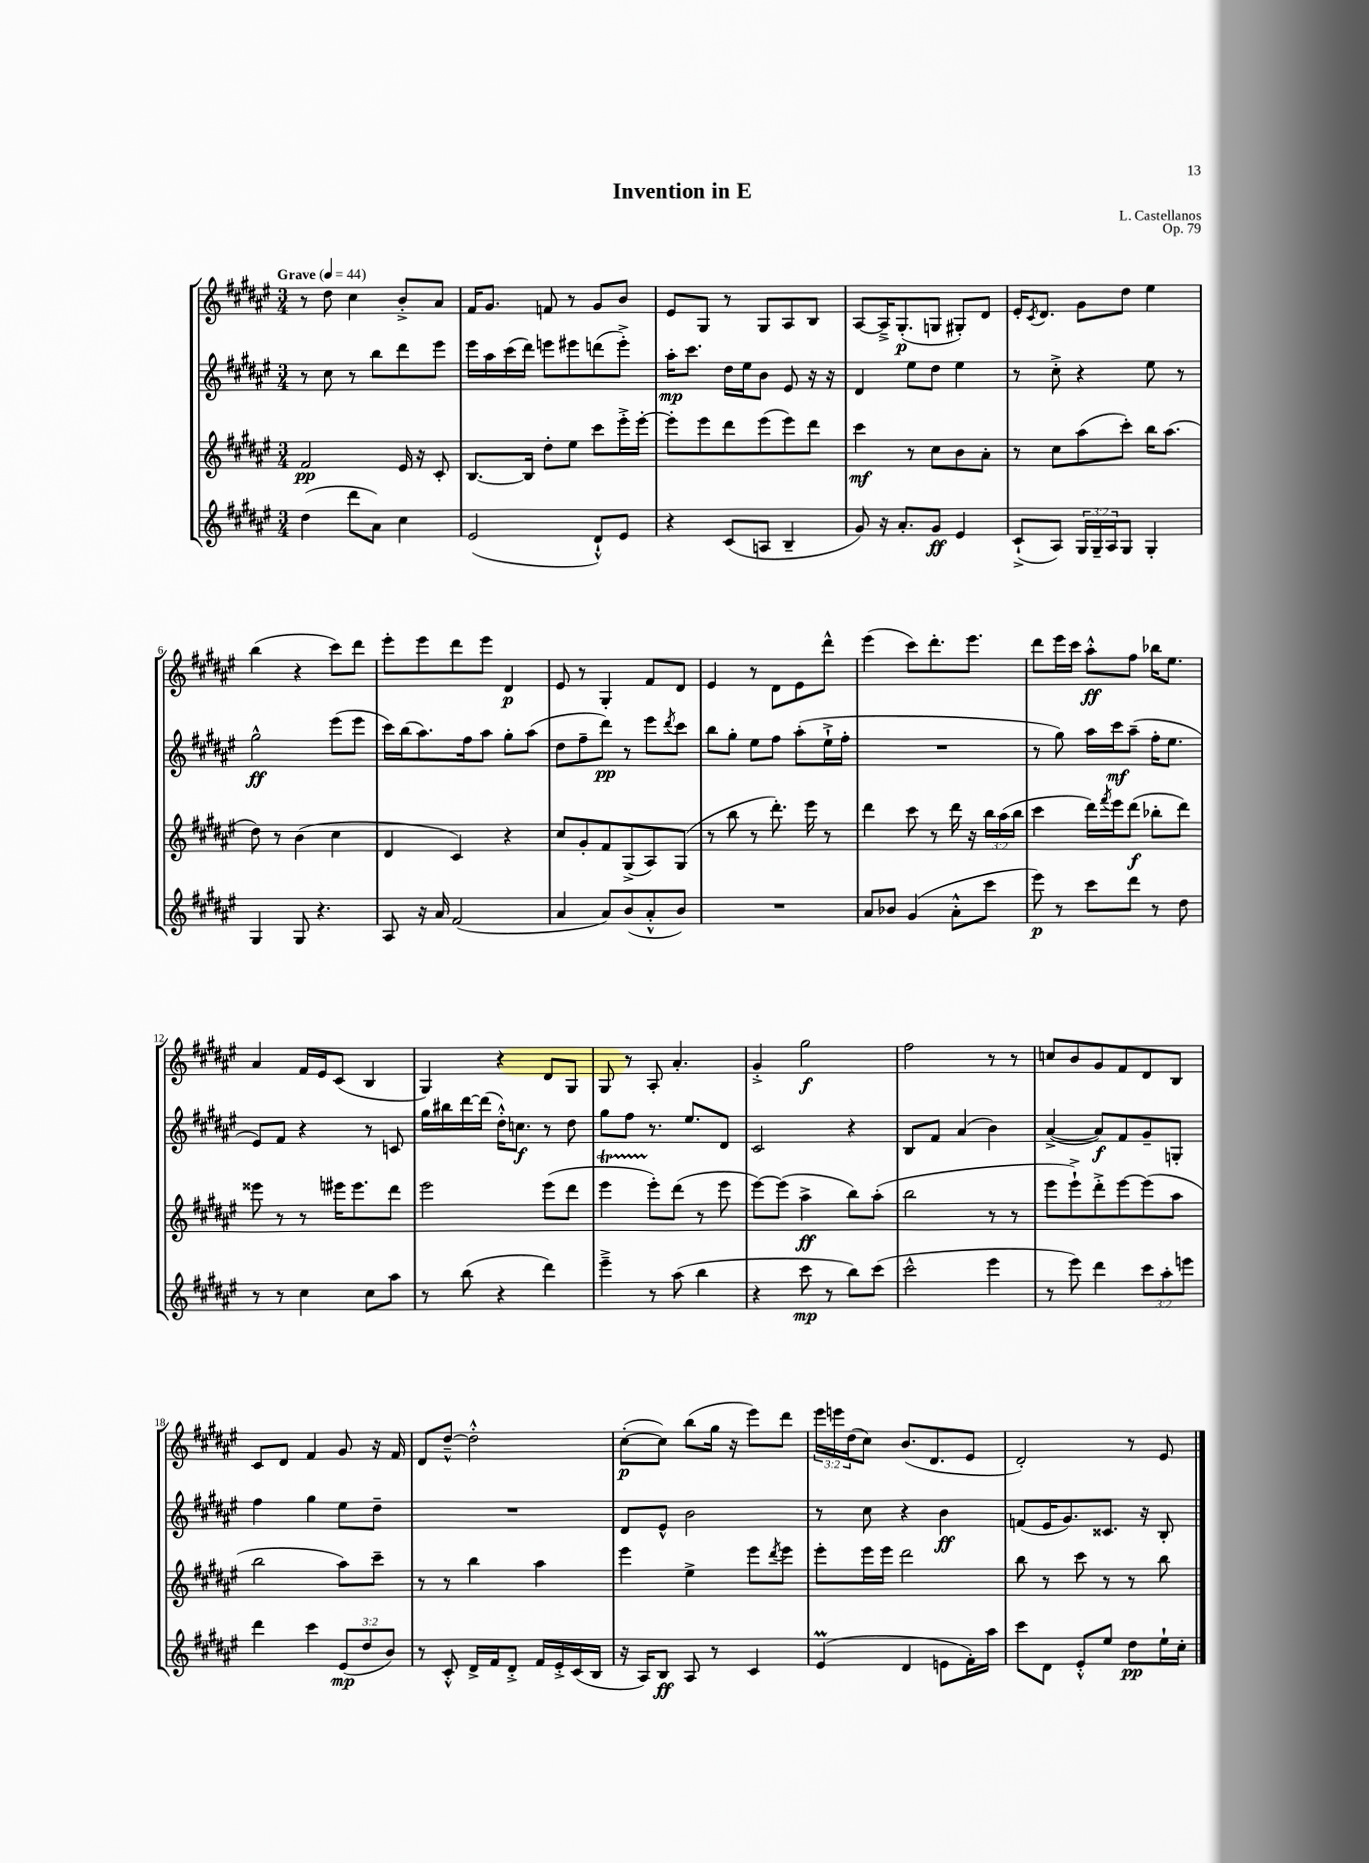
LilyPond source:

\header { title = "Invention in E" composer = "L. Castellanos" opus = "Op. 79" }
<<
\new StaffGroup <<
\new Staff = "s0" {
    \clef treble \key fis \major \numericTimeSignature \time 3/4 \override Staff.TupletNumber.text = #tuplet-number::calc-fraction-text \tempo "Grave" 4 = 44
    r8 dis''8 cis''4 b'8-.-> ais'8 |
    fis'16 gis'8. f'8 r8 gis'8 b'8 |
    eis'8 gis8 r8 gis8 ais8 b8 |
    ais8~ ais16---> gis8.-.\p( g8 gis8-.) dis'8 |
    eis'16-. \acciaccatura { cis'8 } dis'8. gis'8 dis''8 eis''4 |
    b''4( r4 cis'''8) dis'''8 |
    eis'''8-. eis'''8 dis'''8 eis'''8 dis'4\p |
    eis'8 r8 gis4-. fis'8 dis'8 |
    eis'4 r8 dis'8 eis'8 dis'''8-^ |
    eis'''4( cis'''8) dis'''8.-. eis'''8. |
    dis'''8 eis'''16 cis'''16 ais''8-.-^\ff fis''8 bes''16 eis''8. |
    ais'4 fis'16 eis'16 cis'8( b4 |
    gis4) r4 dis'8 gis8 |
    gis8 r8 ais8-. ais'4.-. |
    gis'4-.-> gis''2\f |
    fis''2 r8 r8 |
    c''8 b'8 gis'8 fis'8 dis'8 b8 |
    cis'8 dis'8 fis'4 gis'8 r16 fis'16 |
    dis'8 dis''8~---^ dis''2-.-^ |
    cis''8~-.\p( cis''8) b''8( gis''16 r16 eis'''8) dis'''8 |
    \tuplet 3/2 { eis'''16 e'''16 dis''16( } cis''8) b'8.( dis'8. eis'8 |
    dis'2-.) r8 eis'8 \bar "|." |
}
\new Staff = "s1" {
    \clef treble \key fis \major \numericTimeSignature \time 3/4
    r8 cis''8 r8 b''8 dis'''8 eis'''8 |
    eis'''16 ais''16 cis'''16( dis'''16) e'''8 eis'''8 d'''8( eis'''8-.->) |
    ais''16-.\mp cis'''8. dis''16 eis''16 b'8 eis'8 r16 r16 |
    dis'4 eis''8 dis''8 eis''4 |
    r8 cis''8-.-> r4 eis''8 r8 |
    gis''2-^\ff eis'''8( eis'''8 |
    cis'''16) b''16( ais''8.) fis''16 ais''8 gis''8-. ais''8( |
    dis''8 fis''8-- dis'''8\pp) r8 eis'''8 \acciaccatura { dis'''8 } cis'''8 |
    b''8 gis''8-. eis''8 fis''8 ais''8-.( eis''16-!-> fis''16-. |
    R2. |
    r8 gis''8) ais''16 cis'''16\mf ais''8--( fis''16-. eis''8. |
    eis'8) fis'8 r4 r8 c'8 |
    gis''16 bis''16 dis'''16~ dis'''16( dis''16-.-^) c''8.\f r8 dis''8 |
    gis''8 fis''8 r8. eis''8. dis'8 |
    cis'2 r4 |
    b8 fis'8 ais'4( b'4) |
    ais'4~->( ais'8\f) fis'8 gis'8-- g8-. |
    fis''4 gis''4 eis''8 dis''8-- |
    R2. |
    dis'8 eis'8-^ b'2 |
    r8 cis''8 r4 b'4\ff |
    f'8( eis'16 gis'8.) cisis'8. r16 b8-. \bar "|." |
}
\new Staff = "s2" {
    \clef treble \key fis \major \numericTimeSignature \time 3/4 \override Staff.TupletNumber.text = #tuplet-number::calc-fraction-text
    fis'2\pp eis'16 r16 cis'8-. |
    b8.~ b16 dis''8-. eis''8 cis'''8 eis'''16-.-> eis'''16~-. |
    eis'''8-. eis'''8 dis'''8 eis'''8( eis'''8) dis'''8 |
    cis'''4\mf r8 cis''8 b'8 ais'8-. |
    r8 cis''8 ais''8( cis'''8-.) b''16 ais''8.( |
    dis''8) r8 b'4( cis''4 |
    dis'4 cis'4) r4 |
    cis''8 gis'8-. fis'8 gis8->( ais8) gis8( |
    r8 b''8 r8 dis'''8.-.) eis'''16 r8 |
    dis'''4 cis'''8 r8 dis'''16 r16 \tuplet 3/2 { b''16 ais''16( b''16 } |
    cis'''4 dis'''16) \acciaccatura { fis'''8 } eis'''16 dis'''8\f( bes''8-. dis'''8) |
    eisis'''8 r8 r8 eis'''16 eis'''8. dis'''8 |
    eis'''2 eis'''8( dis'''8 |
    eis'''4\startTrillSpan eis'''8-.\stopTrillSpan) dis'''8( r8 eis'''8 |
    eis'''8~) eis'''8( ais''4->\ff b''8) ais''8-.( |
    b''2 r8 r8 |
    eis'''8 eis'''8-!->) dis'''8-.-> eis'''8~ eis'''8( ais''8 |
    b''2 ais''8) cis'''8-- |
    r8 r8 b''4 ais''4 |
    eis'''4 eis''4-> eis'''8 \acciaccatura { dis'''8 } eis'''8 |
    eis'''8-. eis'''16 eis'''16 dis'''2 |
    b''8 r8 cis'''8 r8 r8 b''8 \bar "|." |
}
\new Staff = "s3" {
    \clef treble \key fis \major \numericTimeSignature \time 3/4 \override Staff.TupletNumber.text = #tuplet-number::calc-fraction-text
    dis''4( dis'''8 ais'8) cis''4 |
    eis'2( dis'8-!-^) eis'8 |
    r4 cis'8( a8 b4-- |
    gis'8) r16 ais'8.-. gis'8\ff eis'4 |
    cis'8-!->( ais8) \tuplet 3/2 { gis16 gis16-- ais16 } gis8 gis4-. |
    gis4 gis8 r4. |
    ais8 r16 ais'16 fis'2( |
    ais'4 ais'8) b'8( ais'8-.-^ b'8) |
    R2. |
    ais'8 bes'8 gis'4( ais'8-.-^ cis'''8 |
    eis'''8\p) r8 cis'''8 dis'''8 r8 dis''8 |
    r8 r8 cis''4 cis''8 ais''8 |
    r8 b''8( r4 dis'''4) |
    eis'''4---> r8 ais''8( b''4 |
    r4 cis'''8\mp r8 b''8) cis'''8( |
    cis'''2-^ eis'''4 |
    r8 eis'''8) dis'''4 \tuplet 3/2 { cis'''8 ais''8-. e'''8 } |
    dis'''4 cis'''4 \tuplet 3/2 { eis'8\mp( dis''8 b'8) } |
    r8 cis'8-.-^ dis'16-> fis'16 dis'8-.-> fis'16 eis'16-.-> cis'16( b16 |
    r16 ais16) b8\ff ais8 r8 cis'4 |
    eis'4\prall( dis'4 e'8 fis'16-.) ais''16 |
    cis'''8 dis'8 eis'8-.-^ eis''8 dis''8\pp eis''16-! cis''16-. \bar "|." |
}
>>
>>
